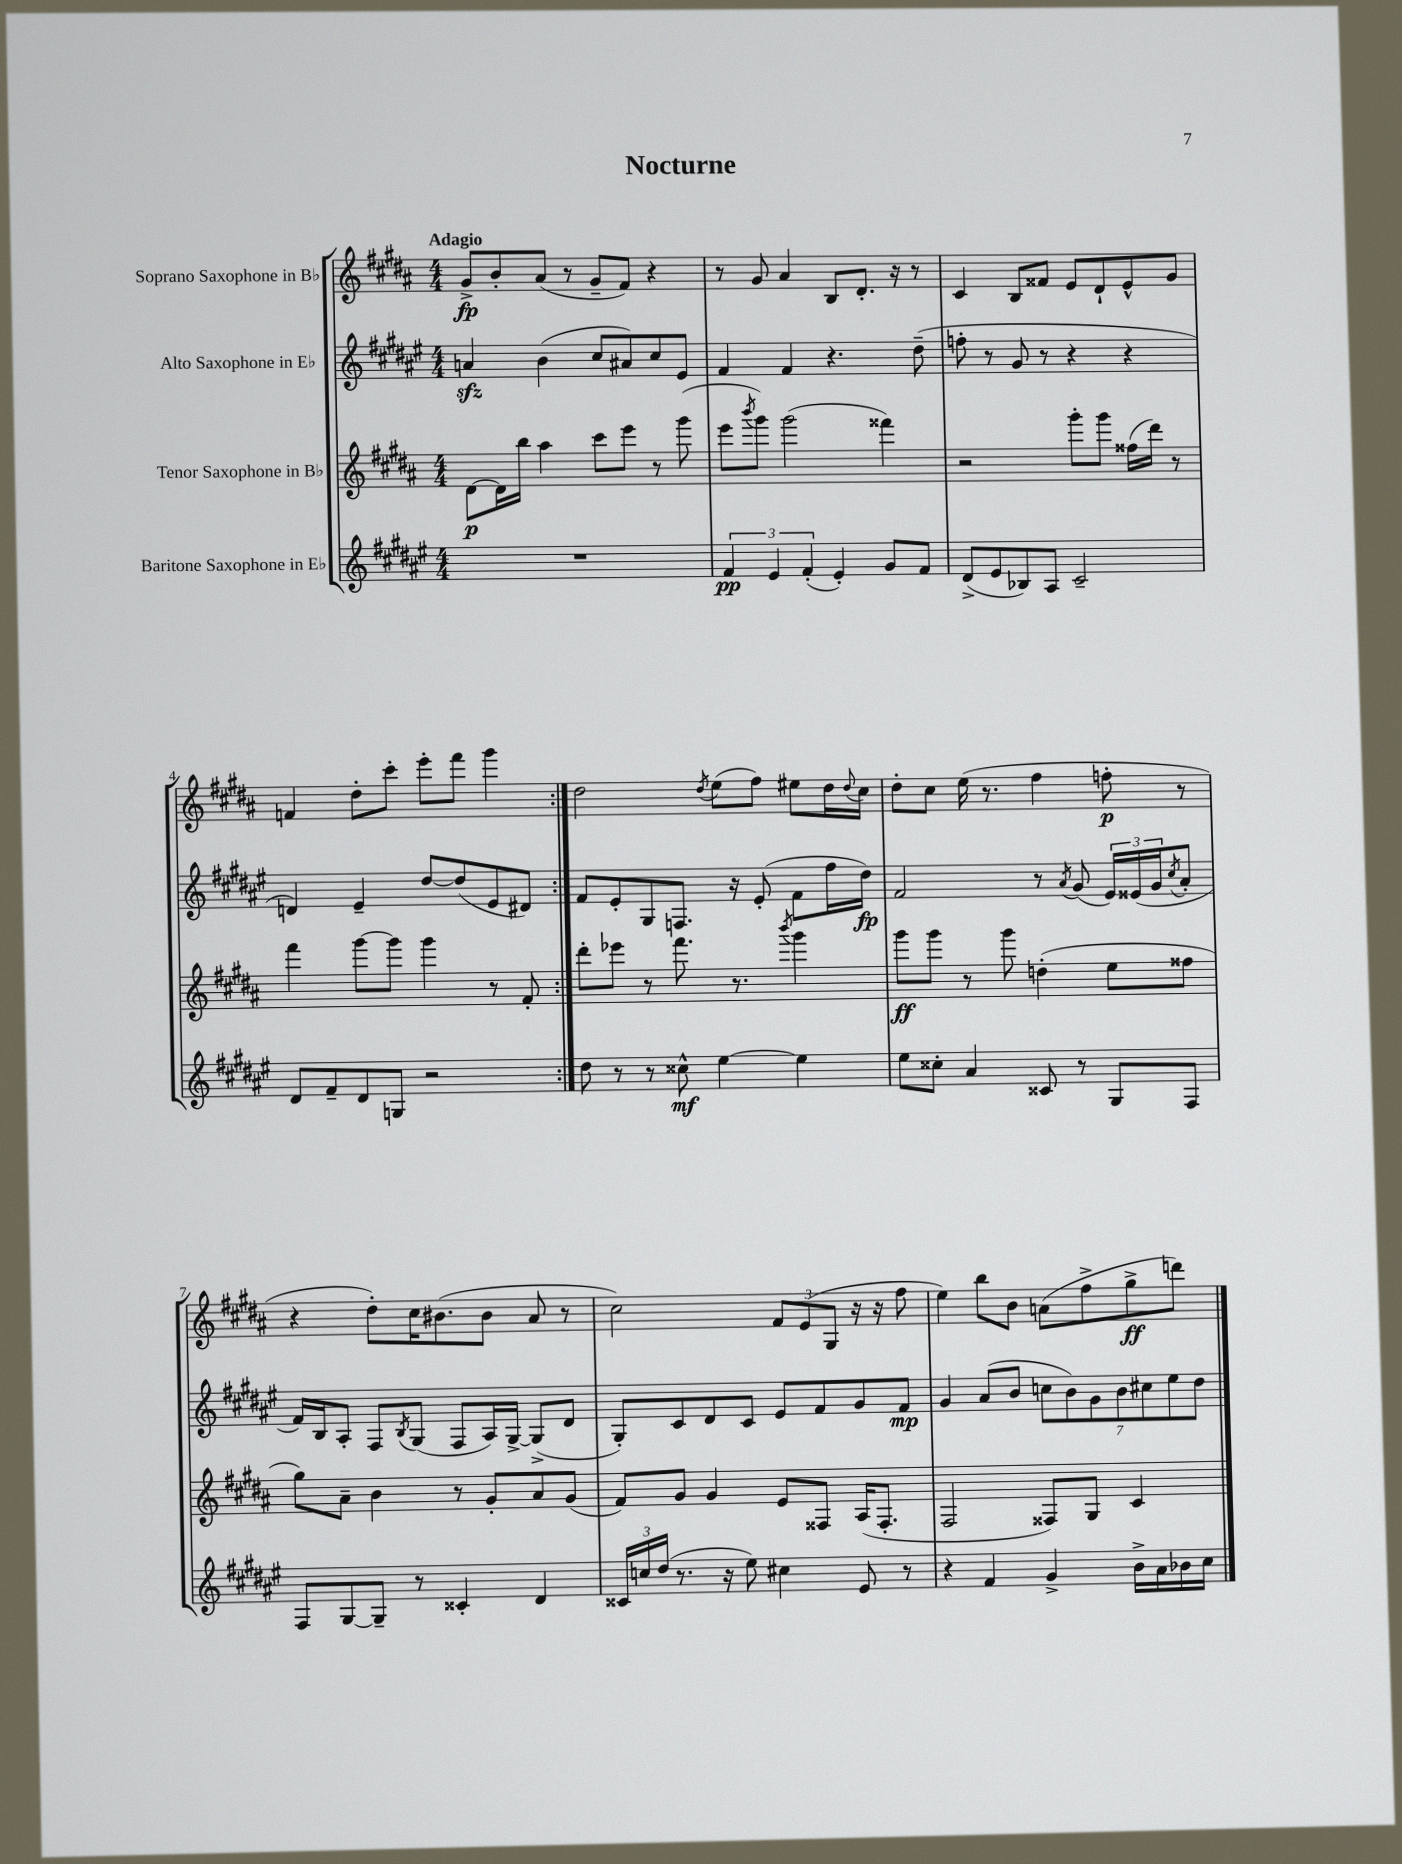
\header { title = "Nocturne" }
<<
\new StaffGroup <<
\new Staff = "s0" \with { instrumentName = "Soprano Saxophone in Bb" } {
    \clef treble \key b \major \numericTimeSignature \time 4/4 \tempo "Adagio"
    \repeat volta 2 { gis'8->\fp b'8-. ais'8( r8 gis'8-- fis'8) r4 |
    r8 gis'8 ais'4 b8 dis'8.-. r16 r8 |
    cis'4 b8 fisis'8 e'8 dis'8-! e'8-^ gis'8 |
    f'4 dis''8-. cis'''8-. e'''8-. fis'''8 gis'''4 | }
    dis''2 \acciaccatura { dis''8 } e''8( fis''8) eis''8 dis''16 \appoggiatura { dis''8 } cis''16 |
    dis''8-. cis''8 e''16( r8. fis''4 f''8-.\p r8 |
    r4 dis''8-.) cis''16 bis'8.( bis'8 ais'8 r8 |
    cis''2) \tuplet 3/2 { fis'8 e'8( gis8 } r16 r16 fis''8 |
    e''4) b''8 b'8 a'8( fis''8-> gis''8->\ff d'''8) \bar "|." |
}
\new Staff = "s1" \with { instrumentName = "Alto Saxophone in Eb" } {
    \clef treble \key fis \major \numericTimeSignature \time 4/4
    \repeat volta 2 { a'4\sfz b'4( cis''8 ais'8) cis''8 eis'8 |
    fis'4 fis'4 r4. dis''8--( |
    f''8-. r8 gis'8 r8 r4 r4 |
    d'4) eis'4-- dis''8~ dis''8( eis'8 dis'8) | }
    fis'8 eis'8-. gis8 f8. r16 eis'8-.( fis'8 fis''16 dis''16\fp) |
    fis'2 r8 \acciaccatura { ais'8 } gis'8( \tuplet 3/2 { eis'16) eisis'16( gis'16 } \acciaccatura { cis''8 } ais'8-. |
    fis'16) b16 ais8-. fis8 \acciaccatura { b8 } gis8( fis8 ais16) gis16~-> gis8->( dis'8 |
    gis8-.) cis'8 dis'8 cis'8 eis'8 fis'8 gis'8 fis'8\mp |
    gis'4 ais'8( b'8 \tuplet 7/4 { c''8 b'8) gis'8 b'8 cis''8 eis''8 dis''8 } \bar "|." |
}
\new Staff = "s2" \with { instrumentName = "Tenor Saxophone in Bb" } {
    \clef treble \key b \major \numericTimeSignature \time 4/4
    \repeat volta 2 { dis'8~\p dis'16 b''16 ais''4 cis'''8 e'''8 r8 gis'''8( |
    e'''8 \acciaccatura { b'''8 } gis'''8) gis'''2( fisis'''4) |
    r2 gis'''8-. gis'''8 fisis''16( dis'''16) r8 |
    fis'''4 gis'''8~ gis'''8 gis'''4 r8 fis'8-. | }
    dis'''8-. ees'''8 r8 fis'''8. r8. \acciaccatura { b'''8 } gis'''4 |
    gis'''8\ff gis'''8 r8 gis'''8 d''4-.( e''8 fisis''8 |
    gis''8) ais'8-- b'4 r8 gis'8-. ais'8 gis'8( |
    fis'8) gis'8 gis'4 e'8 fisis8 ais16( fisis8.-. |
    fis2 fisis8) gis8 cis'4 \bar "|." |
}
\new Staff = "s3" \with { instrumentName = "Baritone Saxophone in Eb" } {
    \clef treble \key fis \major \numericTimeSignature \time 4/4
    \repeat volta 2 { R1 |
    \tuplet 3/2 { fis'4\pp eis'4 fis'4-.( } eis'4-.) gis'8 fis'8 |
    dis'8->( eis'8 bes8) ais8 cis'2-- |
    dis'8 fis'8-- dis'8 g8 r2 | }
    dis''8 r8 r8 cisis''8-^\mf eis''4~ eis''4 |
    eis''8 cisis''8-. ais'4 cisis'8 r8 gis8 fis8 |
    fis8 gis8~ gis8-- r8 cisis'4-. dis'4 |
    \tuplet 3/2 { cisis'16 c''16 dis''16( } r8. r16 eis''8) cis''4 eis'8 r8 |
    r4 fis'4 gis'4-> b'16-> ais'16 bes'16 cis''16 \bar "|." |
}
>>
>>
